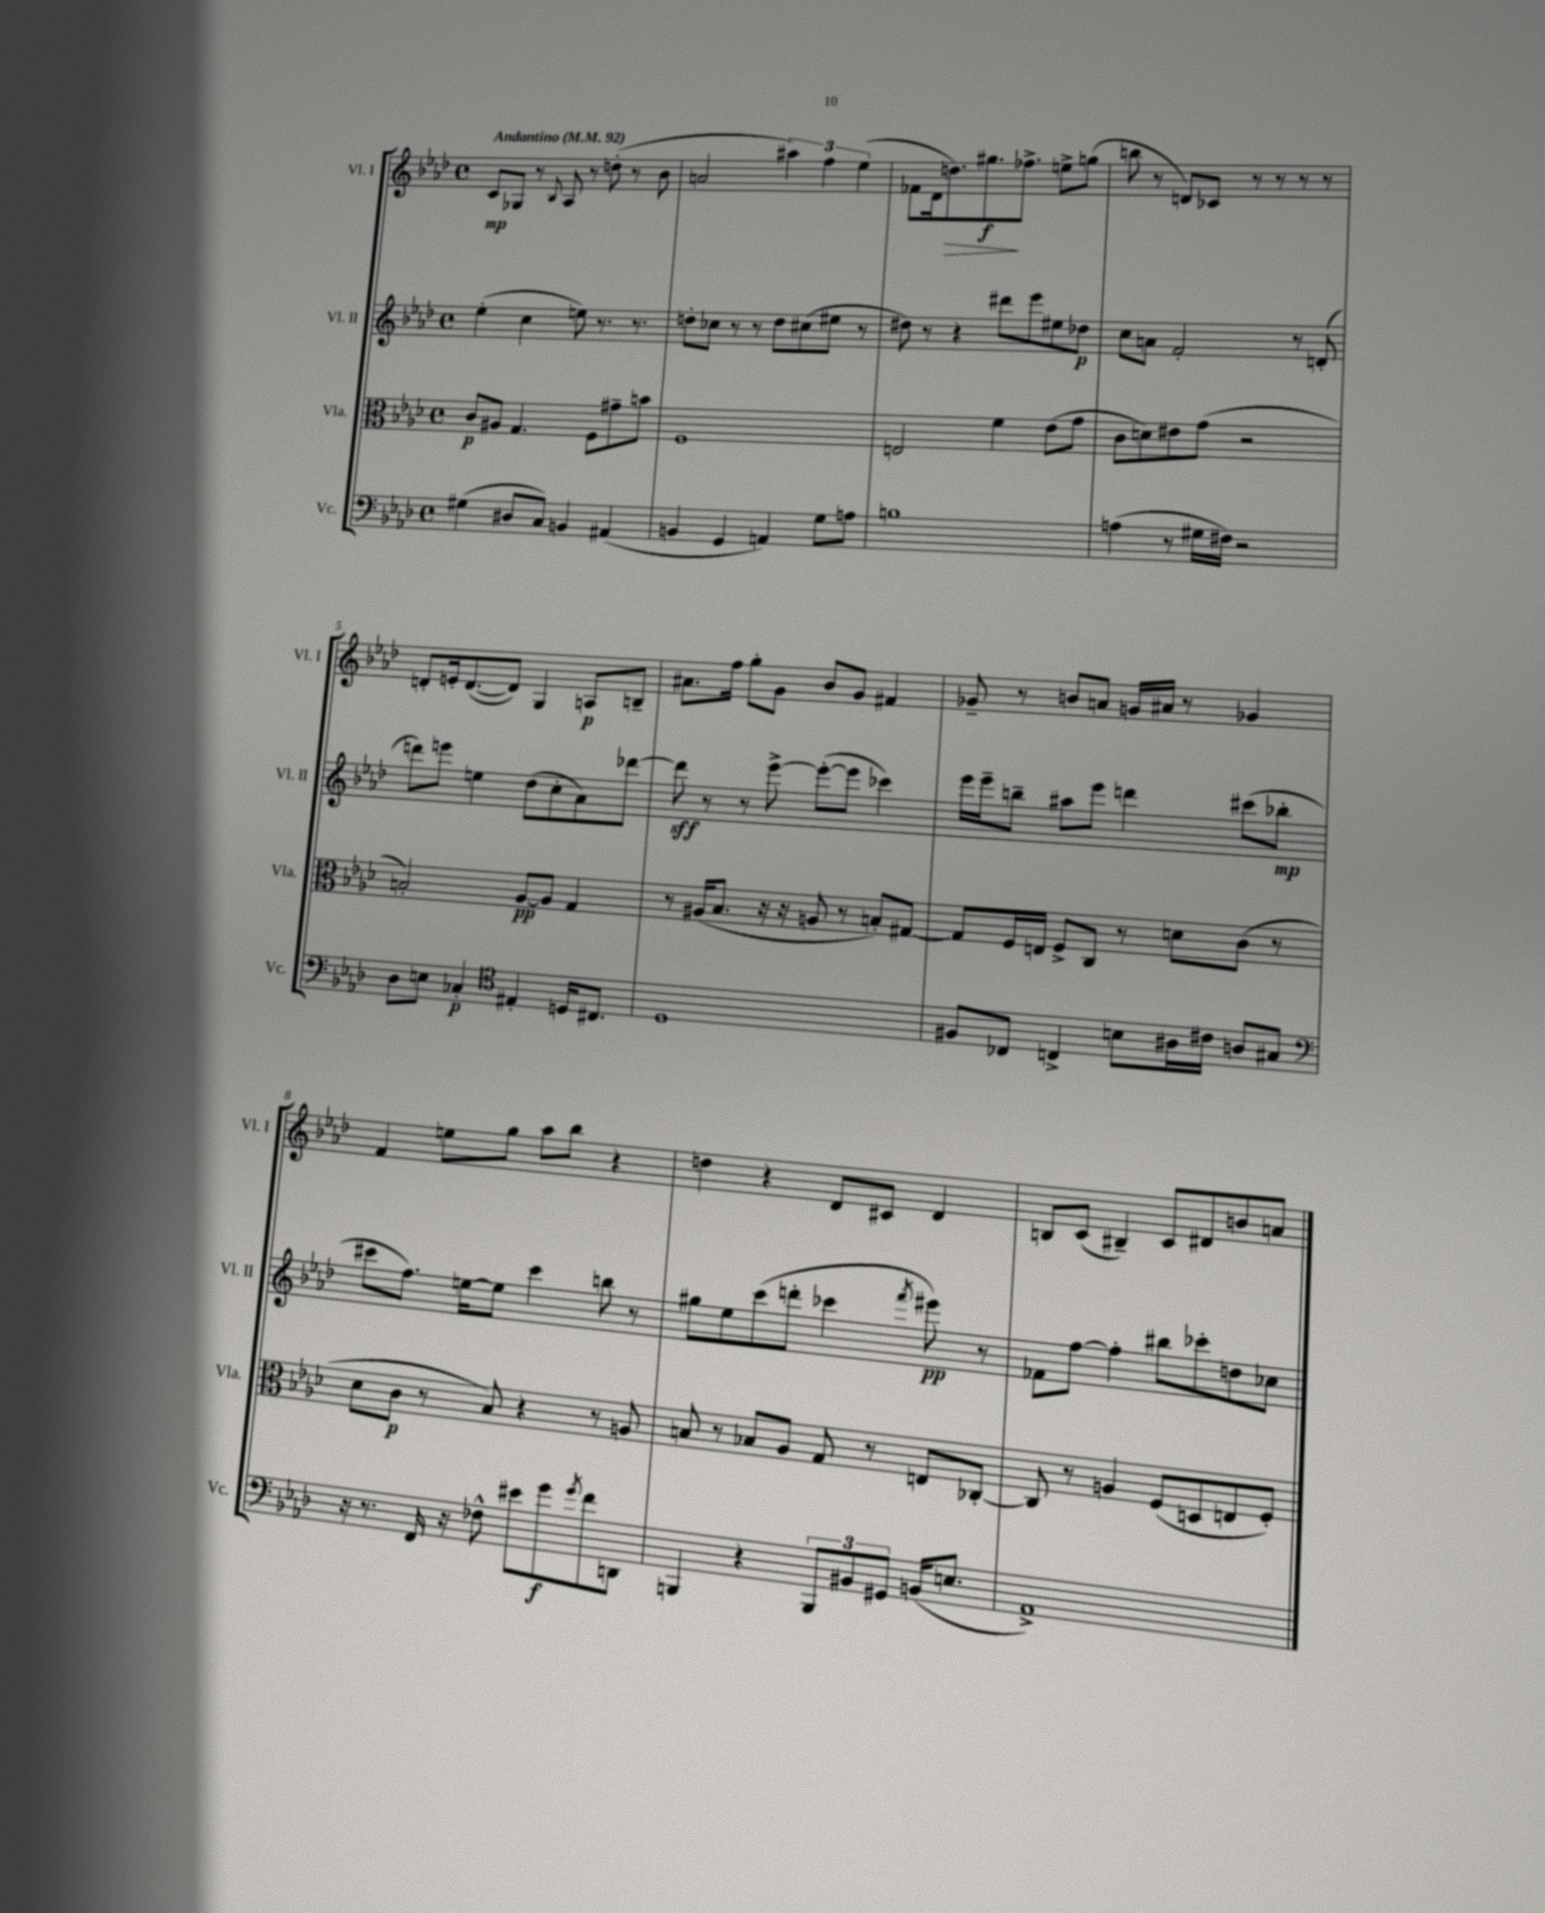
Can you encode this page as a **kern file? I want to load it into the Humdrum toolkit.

**kern	**dynam	**kern	**dynam	**kern	**dynam	**kern	**dynam
*part4	*part4	*part3	*part3	*part2	*part2	*part1	*part1
*staff4	*staff4	*staff3	*staff3	*staff2	*staff2	*staff1	*staff1
*I"Vc.	*	*I"Vla.	*	*I"Vl. II	*	*I"Vl. I	*
*I'Vc.	*	*I'Vla.	*	*I'Vl. II	*	*I'Vl. I	*
*clefF4	*	*clefC3	*	*clefG2	*	*clefG2	*
*k[b-e-a-d-]	*	*k[b-e-a-d-]	*	*k[b-e-a-d-]	*	*k[b-e-a-d-]	*
*M4/4	*	*M4/4	*	*M4/4	*	*M4/4	*
*met(c)	*	*met(c)	*	*met(c)	*	*met(c)	*
*MM92	*	*MM92	*	*MM92	*	*MM92	*
=1	=1	=1	=1	=1	=1	=1	=1
!	!	!	!	!	!	!LO:TX:a:B:t=Andantino	!
(4G#X\	.	8c/L	p	(4ee-'\	.	8c/L	mp
.	.	8A#X/J	.	.	.	8G-X/J	.
8D#X/L	.	4.G/	.	4cc\	.	8r	.
.	.	.	.	.	.	8qqB-/	.
8C/J)	.	.	.	.	.	8A-/	.
4BBn/	.	.	.	8een\)	.	8r	.
.	.	8F\L	.	8.r	.	(8ddn'\	.
(4AA#X/	.	8g#X~\	.	.	.	8r	.
.	.	.	.	8.r	.	.	.
.	.	8bn\J	.	.	.	8b-\	.
=2	=2	=2	=2	=2	=2	=2	=2
4BBn/	.	1F	.	8ddn'\L	.	2an/	.
.	.	.	.	8cc-X\J	.	.	.
4GG/	.	.	.	8r	.	.	.
.	.	.	.	8r	.	.	.
4AAn/)	.	.	.	8dd\L	.	6aa#X\)	.
.	.	.	.	(8cc#X\	.	.	.
.	.	.	.	.	.	6ff\	.
8G\L	.	.	.	8ee#X\J	.	.	.
.	.	.	.	.	.	(6ee-\	.
8An\J	.	.	.	8r	.	.	.
=3	=3	=3	=3	=3	=3	=3	=3
1Bn	.	2En/	.	8dd#X\)	.	8f-X\L	.
.	.	.	.	8r	.	16d-\k	.
!	!	!	!	!	!	!	!LO:HP:b
.	.	.	.	.	.	8.ddn\)	>
.	.	.	.	4r	.	.	.
.	.	.	.	.	.	8.gg#X\	f
.	.	4f\	.	8ddd#X\L	.	.	.
.	.	.	.	.	.	8.ff-X^\J	]
.	.	.	.	8eee-\	.	.	.
.	.	(8e-\L	.	8ee#X\	.	8een^\L	.
.	.	8g\J	.	8dd-X\J	p	(8ggn\J	.
=4	=4	=4	=4	=4	=4	=4	=4
(4An\	.	8c\L	.	8cc\L	.	8bbn\	.
.	.	8dn\)	.	8an\J	.	8r	.
8r	.	8e#X\	.	2f'/	.	8dn/L)	.
16G#X\LL	.	(8g\J	.	.	.	8c-X/J	.
16F#X\JJ)	.	.	.	.	.	.	.
2r	.	2r	.	.	.	8r	.
.	.	.	.	.	.	8r	.
.	.	.	.	8r	.	8r	.
.	.	.	.	(8dn'/	.	8r	.
!!LO:LB:g=z
=5	=5	=5	=5	=5	=5	=5	=5
8D-\L	.	2Bn'/)	.	8dddn\L)	.	8dn'/L	.
8En\J	.	.	.	8eeen\J	.	16en'/k	.
.	.	.	.	.	.	([8.d/	.
4C-X'/	p	.	.	4een\	.	.	.
.	.	.	.	.	.	8d/J])	.
*clefC4	*	*	*	*	*	*	*
4E#X'/	.	[8A-/L	pp	(8dd-\L	.	4G/	.
.	.	8A-/J]	.	8cc'\	.	.	.
16Dn/KL	.	4G/	.	8a-\)	.	8An/L	p
8.C#X/J	.	.	.	.	.	.	.
.	.	.	.	[8ddd-X\J	.	8Bn~/J	.
=6	=6	=6	=6	=6	=6	=6	=6
1D-	.	8r	.	8ddd-\]	sff	8.a#X\L	.
.	.	(16A#X/KL	.	8r	.	.	.
.	.	8.B-/J	.	.	.	16ff\Jk	.
.	.	.	.	8r	.	8gg'\L	.
.	.	16r	.	[8eee-^\	.	8g\J	.
.	.	16r	.	.	.	.	.
.	.	8An/	.	(8eee-'\L_	.	8b-/L	.
.	.	8r	.	8eee-\J]	.	8g/J	.
.	.	8Bn'/L)	.	4ccc-X\)	.	4f#X/	.
.	.	[8G#X/J	.	.	.	.	.
=7	=7	=7	=7	=7	=7	=7	=7
8F#X/L	.	8G#/L]	.	16eee-\LL	.	8g-X~/	.
.	.	.	.	16eee-~\J	.	.	.
8C-X/J	.	16F/L	.	8bbn~\J	.	8r	.
.	.	16En/JJ	.	.	.	.	.
4Cn^/	.	8F^/L	.	8aa#X\L	.	8bn/L	.
.	.	8C/J	.	8eee-\J	.	8an/J	.
8Bn\L	.	8r	.	4dddn\	.	16gn/LL	.
.	.	.	.	.	.	16a#X/JJ	.
16A#X\L	.	8dn\L	.	.	.	8r	.
16c#X\JJ	.	.	.	.	.	.	.
8An/L	.	(8c\J	.	(8ccc#X\L	.	4g-X/	.
8G#X/J	.	8r	.	8bb-X'\J	mp	.	.
!!LO:LB:g=z
=8	=8	=8	=8	=8	=8	=8	=8
*clefF4	*	*	*	*	*	*	*
16r	.	8d-\L	.	8ccc#X\L	.	4f/	.
8.r	.	.	.	.	.	.	.
.	.	8c\J	p	8.ff\J)	.	.	.
16FF/	.	8r	.	.	.	8een\L	.
16r	.	.	.	[16een\KL	.	.	.
8F-X^^\	.	8B-/)	.	8ee\J]	.	8gg\J	.
8e#X\L	.	4r	.	4ccc#\	.	8aa-\L	.
8g\	f	.	.	.	.	8bb-\J	.
8qg/	.	.	.	.	.	.	.
8f\	.	8r	.	8bbn\	.	4r	.
8DDn\J	.	8An/	.	8r	.	.	.
=9	=9	=9	=9	=9	=9	=9	=9
4BBBn/	.	8Bn/	.	8gg#X\L	.	4ddn\	.
.	.	8r	.	8ee-\	.	.	.
4r	.	8B-X/L	.	(8ccc\	.	4r	.
.	.	8A-/J	.	8dddn'\J	.	.	.
12BBB/L	.	8G/	.	4ccc-X\	.	8d-/L	.
12BB#X/	.	.	.	.	.	.	.
.	.	8r	.	.	.	8c#X/J	.
12GG#X/J	.	.	.	.	.	.	.
.	.	.	.	8qfff/	.	.	.
(16BBn/KL	.	8En/L	.	8eee#X\)	pp	4d-/	.
8.En/J	.	.	.	.	.	.	.
.	.	[8C-X'/J	.	8r	.	.	.
=10	=10	=10	=10	=10	=10	=10	=10
1AA-^)	.	8C-/]	.	8f-X\L	.	8Bn/L	.
.	.	8r	.	[8ff\J	.	(8c/J	.
.	.	4An/	.	4ff'\]	.	4B#X~/)	.
.	.	(8F/L	.	8bb#X\L	.	8c/L	.
.	.	8Dn/	.	8ccc-X'\	.	8d#X/	.
.	.	8En/	.	8ddn\	.	8bn/	.
.	.	8F'/J)	.	8cc-X\J	.	8an/J	.
==	==	==	==	==	==	==	==
*-	*-	*-	*-	*-	*-	*-	*-
